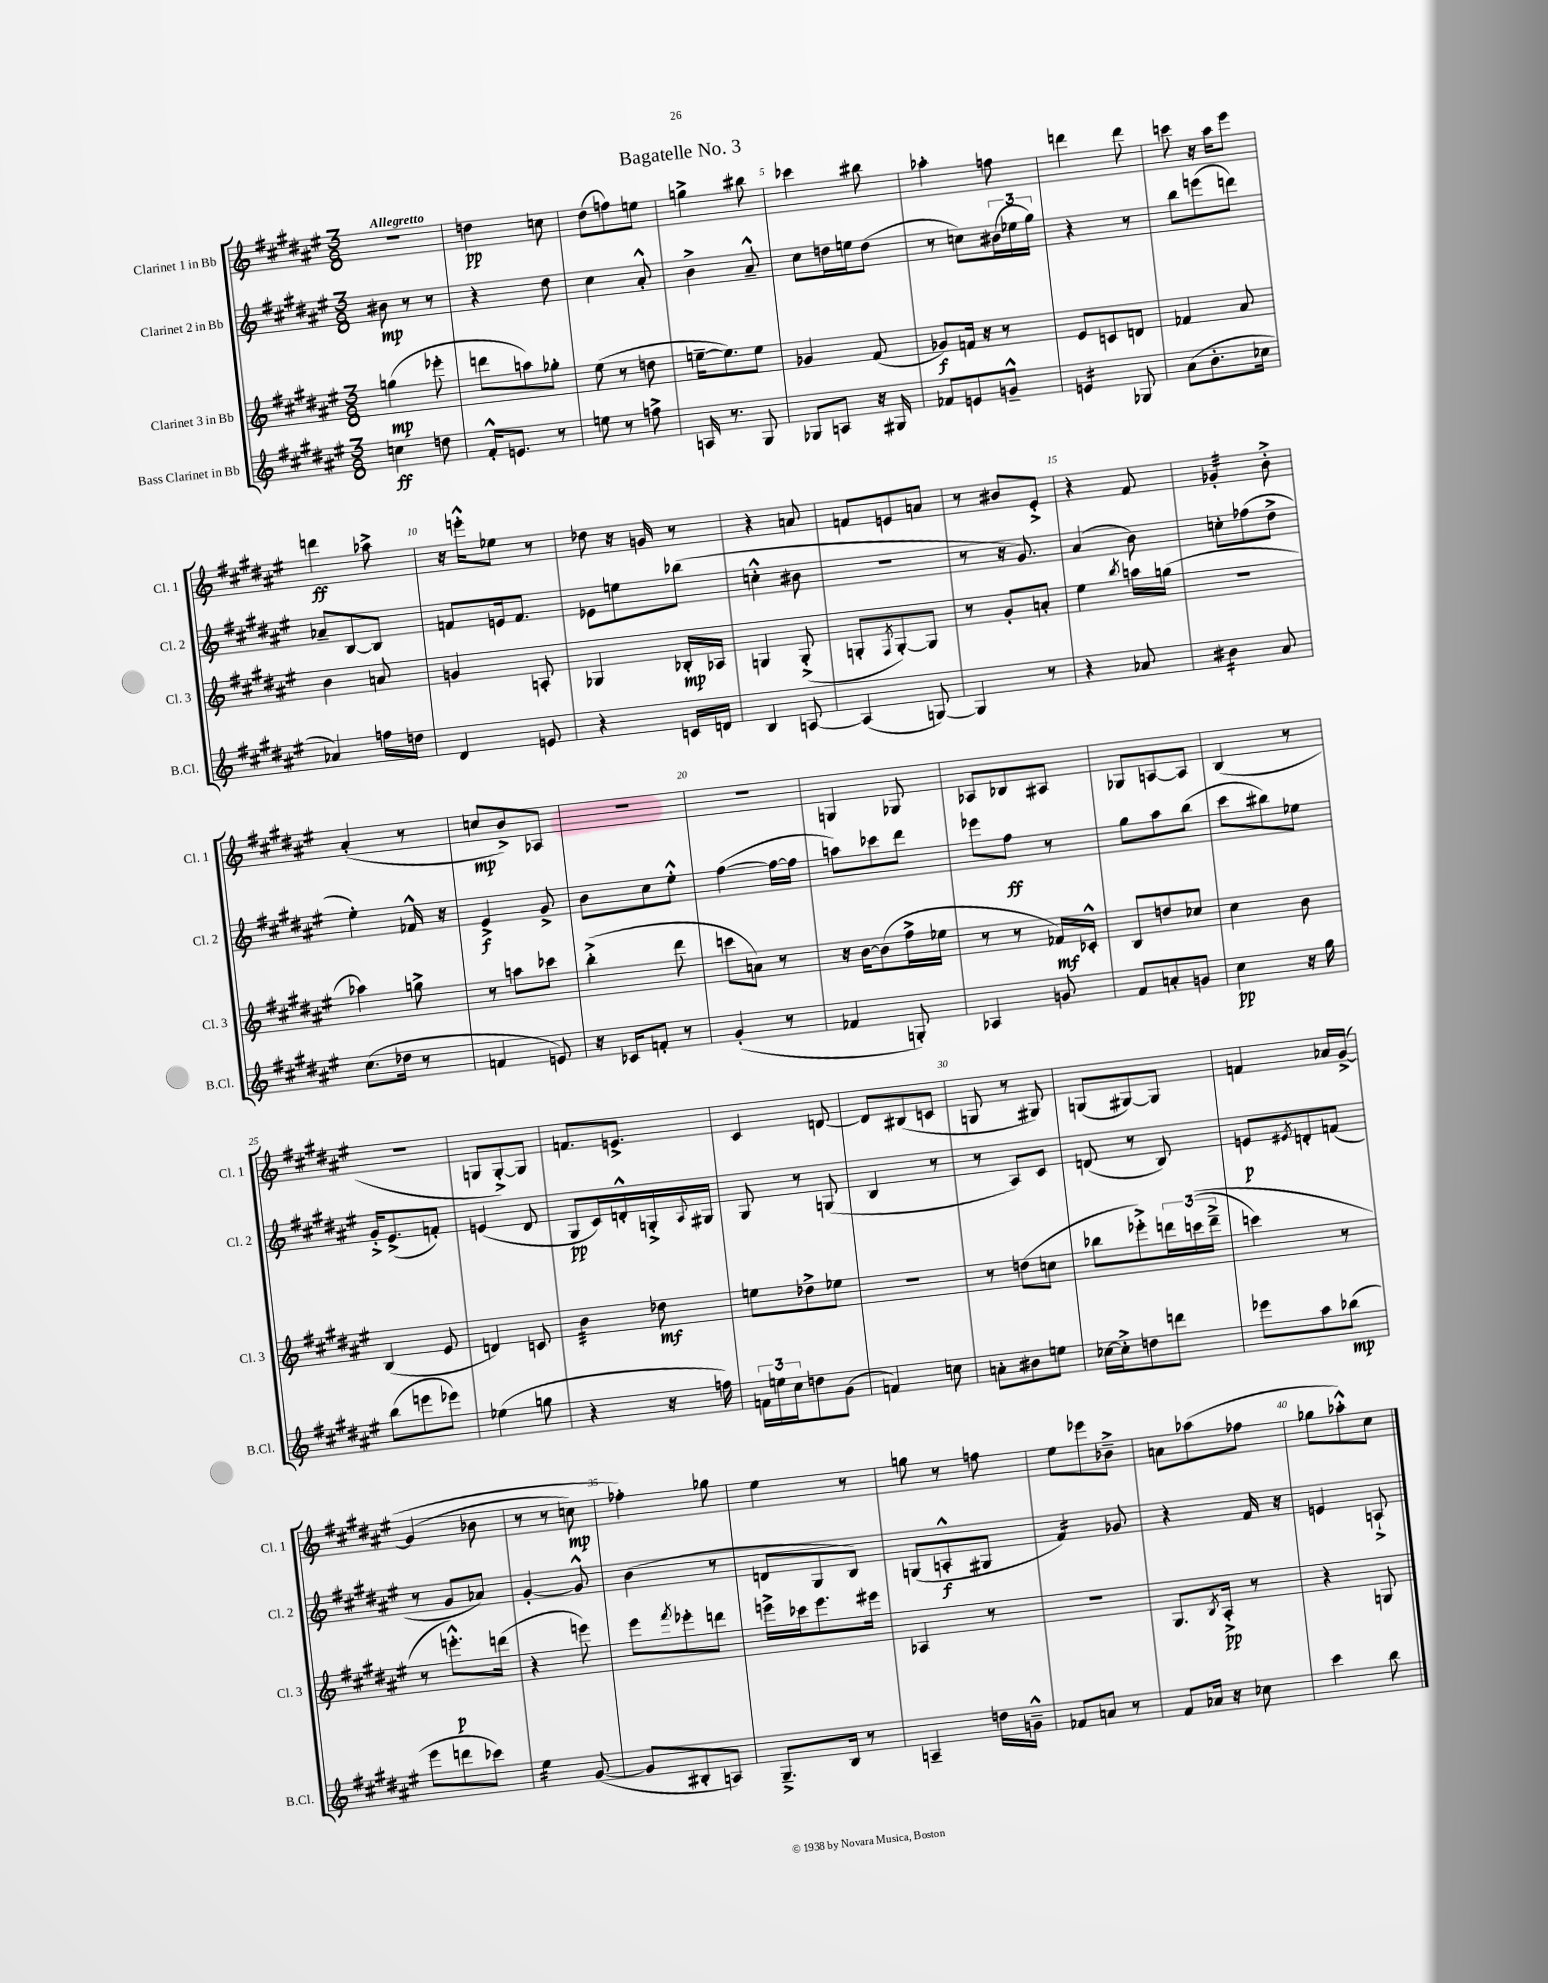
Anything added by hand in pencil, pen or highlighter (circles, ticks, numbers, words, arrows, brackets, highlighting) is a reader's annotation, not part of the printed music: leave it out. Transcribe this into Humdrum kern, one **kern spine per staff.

**kern	**kern	**kern	**kern
*staff4	*staff3	*staff2	*staff1
*clefG2	*clefG2	*clefG2	*clefG2
*k[f#c#g#d#a#e#]	*k[f#c#g#d#a#e#]	*k[f#c#g#d#a#e#]	*k[f#c#g#d#a#e#]
*M3/8	*M3/8	*M3/8	*M3/8
4cc\	(4gg\	8b#\	4.r
.	.	8r	.
8dd\	8eee-'\	8r	.
=	=	=	=
16f#'^^/LK	8ddd\L	4r	4dd\
8.e/J	.	.	.
.	8aa\)	.	.
8r	8gg-'\J	8dd#\	8cc\
=	=	=	=
8ee\	(8ee#\	4cc#\	(8dd#\L
8r	8r	.	8ff\)
8ff^\	8dd\	8a#'^^/	8ee\J
=	=	=	=
16A/	[16ee~\LK	4b^\	4gg^\
8.r	8.ee\])	.	.
8G#/	8ee\J	8a#~^^/	8bb#\
=	=	=	=
8G-/L	4g-/	8cc#\L	4ccc-\
8A/J	.	16dd\L	.
.	.	16ee\J	.
16r	(8f#/	(8dd\J	8bb#\
16G#/	.	.	.
=	=	=	=
8f-/L	8g-/L)	8r	4aa-'\
8e/	16f/Jk	8cc\L)	.
.	16r	.	.
8g~^^/J	8r	(24b#\L	8ff\
.	.	24ee-\	.
.	.	24gg#\JJ)	.
=	=	=	=
4e/	8e#/L	4r	4ddd\
.	8c/	.	.
8G-/	8d/J	8r	8ddd\
=	=	=	=
(8a#\L	4f-/	8bb\L	8ccc\
8.b'\	.	(8eee\	16r
.	.	.	16aa#\LK
.	8a#/	8ddd\J)	8eee#\J
16cc-\Jk	.	.	.
=	=	=	=
4a-/)	4b\	8a-~/L	4ddd\
.	.	[8B/	.
16ff\LL	8a/	8B/]J	8aa-^\
16dd\JJ	.	.	.
=	=	=	=
4d#/	4g/	8f/L	16r
.	.	.	16eee'^^\LK
.	.	16e/k	8ee-\J
.	.	8.f/J	.
8e/	8A'/	.	8r
=	=	=	=
4r	4G-/	8e-\L	8dd-\
.	.	8ee\	16r
.	.	.	16g/
16c/LL	16B-'/LL	(8bb-\J	8r
16d/JJ	16A-/JJ	.	.
=	=	=	=
4B/	4G/	4cc'^^\	4r
[8A/	(8G'^/	8b#\	8a/
=	=	=	=
(4A/]	8G'/L	4.r	8f/L
.	8qF#/	.	.
.	[8G'/)	.	8e/
[8G/)	8G/]J	.	8a/J
=	=	=	=
4G/]	8r	8r	8r
.	8g#'/L	16r	8b#/L
.	.	8.g#/)	.
8r	8a'/J	.	8e#'^/J
=	=	=	=
4r	4ee#\	(4a#/	4r
.	8qbb/	.	.
8a-/	16aa\LL	8b\)	8f#/
.	(16gg\JJ	.	.
=	=	=	=
4b#\	4.r	8cc'\L	4g-'/
.	.	(8ff-\	.
8a#/	.	8dd#^\J	8b'^\
=	=	=	=
(8.cc#\L	4aa-\)	4ee#'\)	(4a#'/
16dd-\Jk	.	.	.
8r	8gg^\	16f-^^/	8r
.	.	16r	.
=	=	=	=
4f/	8r	4e#^/	8cc/L
.	8aa\L	.	8b^/)
8e/)	8ccc-\J	8g#^/	8A-/J
=	=	=	=
16r	(4bb'^\	8b\L	4.r
16c-/LK	.	.	.
8f'/J	.	8cc#\	.
8r	8ddd#\	8ee#'^^\J	.
=	=	=	=
(4g#'/	8ccc\L	([4ff#\	4.r
.	8a\J)	.	.
8r	8r	16ff#\_LL	.
.	.	16ff#\]JJ	.
=	=	=	=
4f-/	16r	8aa\L)	4G/
.	[16b\LK	.	.
.	(8b\]	8ccc-\	.
8G'/)	16ff#^\L	8ddd#\J	8G-/
.	16ee-\JJ	.	.
=	=	=	=
4A-/	8r	8eee-\L	8A-/L
.	8r	8ff#\J	8B-/
8g/	16f-/LL)	8r	8A#/J
.	16c-'^^/JJ	.	.
=	=	=	=
8f#/L	8B/L	8gg#\L	8G-/L
8a'/	8dd/	8aa#\	[8A/
8g/J	8cc-/J	(8bb\J	8A/]J
=	=	=	=
4cc#\	4cc#\	8ccc#\L	(4B/
.	.	8bb#\)	.
16r	8b\	8ee-\J	8r
16gg#\	.	.	.
=	=	=	=
(8bb\L	(4B/	16g#'^/LK	4.r
.	.	(8.e#^/	.
8eee\	.	.	.
8eee-\J)	8e#/	8f'/J)	.
=	=	=	=
(4ee-\	4d/)	(4e/	8G/L
.	.	.	[8G'^/)
8gg\	8c/	8d#/	8G/]J
=	=	=	=
4r	4b\	8G#/L	8.f/L
.	.	16c#/L)	.
.	.	16d'^^/	8.e^/J
16r	8dd-\	16G'^/	.
.	.	8qqA#/	.
16ff\)	.	16G#/JJ	.
=	=	=	=
24f\LL	8ee\L	8G#/	4c#/
24ee\	.	.	.
24cc#\J	.	.	.
8dd\	8dd-^\	8r	.
(8g#\J	8ee-\J	(8G/	[8d/
=	=	=	=
4f/)	4.r	4B/	8d/]L
.	.	.	(8B#/
8cc\	.	8r	8c/J
=	=	=	=
8a'\L	8r	8r	8G/
8b#\	(8dd\L	8A#/L)	8r
8ee\J	8cc\J	8c#/J	8G#/)
=	=	=	=
[16cc-\LL	8bb-\L	(8d/	(8G/L
16cc-'^\]J	.	.	.
8dd\	8eee-'^\)	8r	[8G#/)
8ddd\J	24ddd\L	8B/)	8G#/]J
.	&((24ccc\	.	.
.	24ddd~^\JJ	.	.
=	=	=	=
8eee-\L	4ccc\)	8e/L	4f/
.	.	8qe#/	.
8aa#\	.	8d'/	.
(8bb-\J	8r	(8f/J	16a-/LL
.	.	.	&([16g#^/JJ
=	=	=	=
8eee#\L	8r	8r	(4g#/]
8ddd\	8.eee'^^\L&)	8g#/L	.
8ccc-\J)	.	8a-/J)	8b-\
.	(16ddd\Jk	.	.
=	=	=	=
4ee#\	4r	[4g#'/	8r
.	.	.	8r
([8g#/	8eee\)	8g#^^/]	8cc\)
=	=	=	=
8g#/]L	8eee#\L	(4b\	4ff-'\&)
.	8qfff#/	.	.
8B#'/	8eee-'\	.	.
8A/J)	8ddd\J	8r	8gg-\
=	=	=	=
8.G#~^/L	16eee^\LL	8d/L	4ee#\
.	16ccc-\J	.	.
.	8.eee\	8G#/	.
16B/Jk	.	.	.
8r	.	8B/J)	8r
.	16eee#\Jk	.	.
=	=	=	=
4A~/	4A-/	(8G/L	8gg\
.	.	8A'^^/	8r
16dd\LL	8r	8G#/J	8ff\
16g~^^\JJ	.	.	.
=	=	=	=
8f-/L	4.r	4f#/)	8ee#\L
8a/J	.	.	8eee-\
8r	.	8g-/	8b-~^\J
=	=	=	=
8f#/L	8.G#/L	4r	8a\L
16a-/Jk	.	.	(8aa-\
.	8qB/	.	.
16r	16A#'^/Jk	.	.
8cc-\	8r	16f#/	8ff-\J
.	.	16r	.
=	=	=	=
4ccc#\	4r	4e/	8gg-\L
.	.	.	8aa-'^^\)
8bb\	8G/	8A`^/	8cc#\J
==	==	==	==
*-	*-	*-	*-
